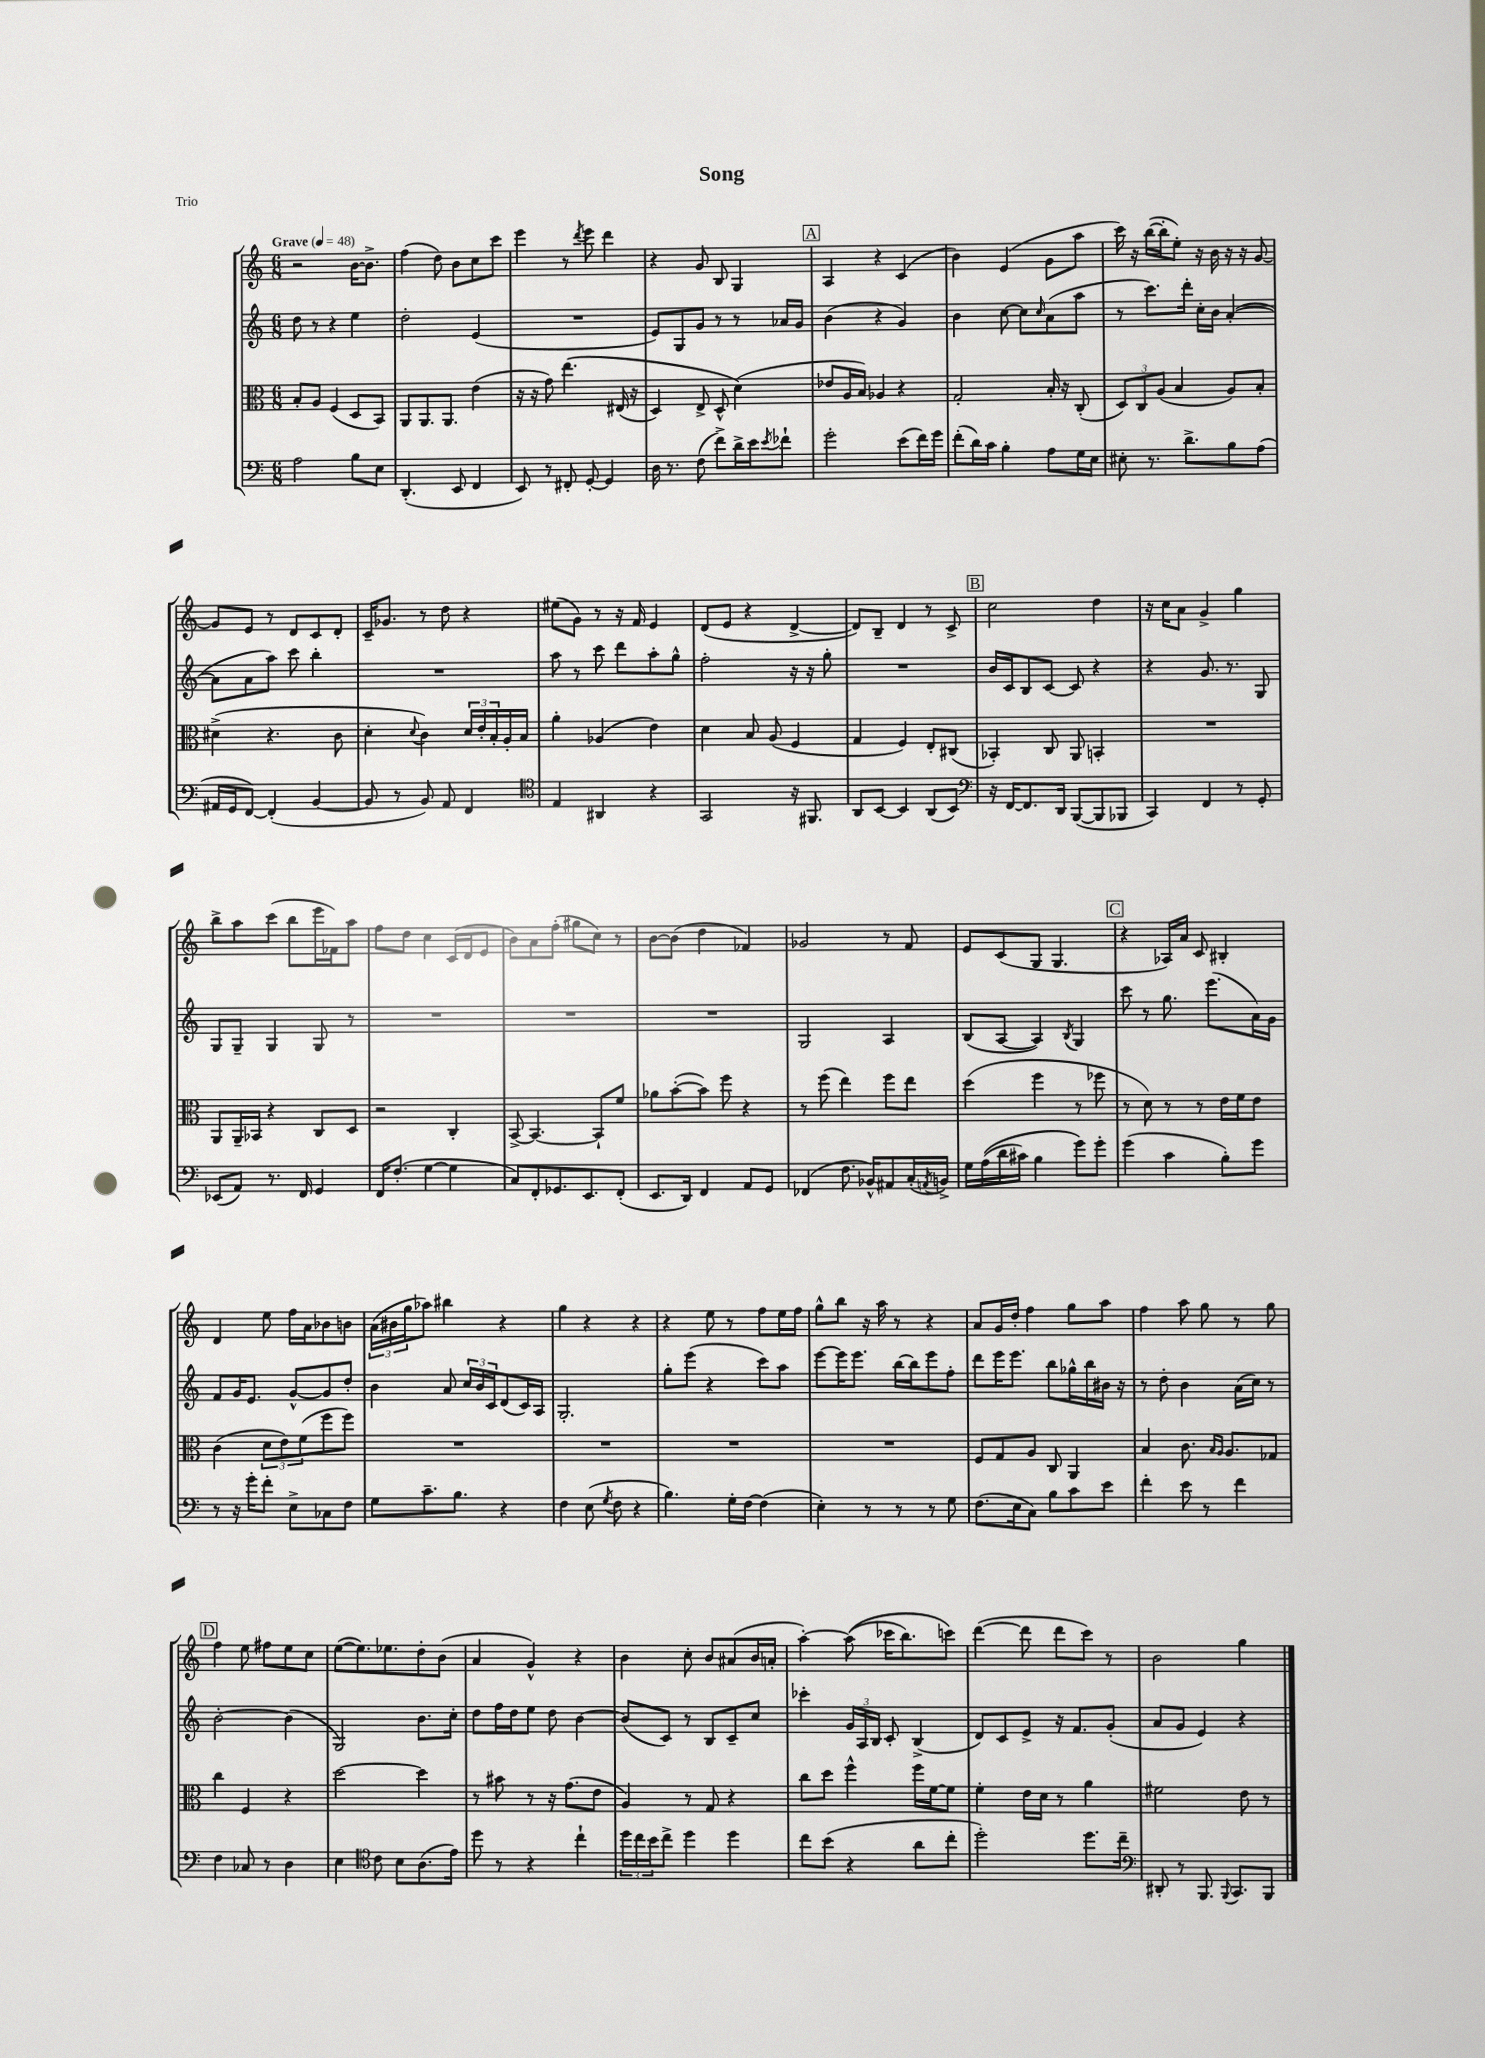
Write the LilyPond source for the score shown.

\header { title = "Song" piece = "Trio" }
<<
\new StaffGroup <<
\new Staff = "s0" {
    \clef treble \key c \major \numericTimeSignature \time 6/8 \tempo "Grave" 4 = 48
    r2 b'16~ b'8.-> |
    f''4( d''8) b'8 c''8 c'''8 |
    e'''4 r8 \acciaccatura { d'''8 } e'''8 d'''4 |
    r4 g'8 b8 g4 |
    \mark \markup { \box "A" } a4 r4 c'4( |
    b'4) e'4( g'8 a''8 |
    c'''16) r16 b''16~( b''16-. e''8-.) r16 b'16 r16 r16 g'8~ |
    g'8 e'8 r8 d'8 c'8 d'8-. |
    c'16-- ges'8. r8 d''8 r4 |
    eis''8( g'8) r8 r16 f'16 e'4 |
    d'8( e'8 r4 d'4~-> |
    d'8) b8-- d'4 r8 c'8-> |
    \mark \markup { \box "B" } c''2 d''4 |
    r16 c''16 a'8 g'4-> g''4 |
    b''8-> a''8 c'''8( b''8 e'''16 fes'16) a''8 |
    f''8 d''8 c''4 c'16( d'16 e'8 |
    b'8) a'8 f''8-.( gis''8 c''8) r8 |
    b'8~ b'8( d''4 fes'4) |
    ges'2 r8 f'8 |
    e'8 c'8( g8 g4. |
    \mark \markup { \box "C" } r4 aes16) a'16 c'8 bis4-. |
    d'4 e''8 f''16 a'16 bes'8 b'8 |
    \tuplet 3/2 { a'16( bis'16 g''16 } aes''8) bis''4 r4 |
    g''4 r4 r4 |
    r4 e''8 r8 f''8 e''16 f''16 |
    g''8-^ b''8 r16 a''16 r8 r4 |
    a'8 g'16 d''16-. f''4 g''8 a''8 |
    f''4 a''8 g''8 r8 g''8 |
    \mark \markup { \box "D" } f''4 e''8 fis''8 e''8 c''8 |
    e''8~( e''8.) ees''8. d''8-. b'8( |
    a'4 g'4-^) r4 |
    b'4 c''8-. b'8 ais'8( b'16 a'16-. |
    a''4~-.) a''8(\( ces'''16 b''8.) c'''8\) |
    d'''4~( d'''8 d'''8 c'''8) r8 |
    b'2 g''4 \bar "|." |
}
\new Staff = "s1" {
    \clef treble \key c \major \numericTimeSignature \time 6/8
    d''8 r8 r4 e''4 |
    d''2-. e'4( |
    R2. |
    e'8) g8 g'8 r8 r8 aes'16 g'16 |
    \mark \markup { \box "A" } b'4( r4 g'4) |
    b'4 c''8~ c''8 \grace { c''16 } a'8( a''8 |
    r8 c'''8.) d'''16-. c''16-. b'16 a'4~-.( |
    a'8 a'8 a''8) c'''8 b''4-. |
    R2. |
    a''8 r8 c'''8 d'''8 a''8-. g''8-^ |
    f''2-. r16 r16 g''8-. |
    R2. |
    \mark \markup { \box "B" } b'16 c'16 b8 c'8~ c'8 r4 |
    r4 g'8. r8. g8 |
    g8 g8-- g4 g8 r8 |
    R2. |
    R2. |
    R2. |
    g2 a4 |
    b8( a8~ a4) \acciaccatura { b8 } g4 |
    \mark \markup { \box "C" } c'''8 r8 g''8. e'''8.( a'16) g'16 |
    f'8 g'16 e'8. g'8~-^ g'8 d''8-. |
    b'4 a'8 \tuplet 3/2 { c''16 b'16 c'16 } d'8( c'16) a16 |
    g2.-. |
    g''8-. e'''8( r4 c'''8) a''8 |
    e'''8~ e'''16 e'''8. b''16~ b''16 e'''8 f''8-. |
    d'''8 e'''16 e'''8. b''8 ges''16-^ b''16 bis'16 r16 |
    r8 d''8-. b'4 a'16( c''16) r8 |
    \mark \markup { \box "D" } b'2~-. b'4( |
    g2) b'8. c''16-. |
    d''8 f''16 d''16 e''8 d''8 b'4~ |
    b'8( c'8) r8 b8 c'8-- c''8 |
    ces'''4-. \tuplet 3/2 { g'16 a16 b16 } c'8-. b4->( |
    d'8) c'8 e'8-> r16 f'8. g'8-.( |
    a'8 g'8 e'4) r4 \bar "|." |
}
\new Staff = "s2" {
    \clef alto \key c \major \numericTimeSignature \time 6/8
    b8-. a8 f4( d8 b,8) |
    a,8 a,8. a,8. e'4( |
    r16 r16 g'8) e''4.\( eis16( r16 |
    d4) e8-> d8-^ d'4(\) |
    \mark \markup { \box "A" } ees'8 a16 b16) aes4 r4 |
    g2-. b16-. r16 c8-.( |
    \tuplet 3/2 { d8) c8 a8( } b4 a8) b8-. |
    dis'4->( r4. c'8 |
    d'4-. \appoggiatura { d'8 } c'4) \tuplet 3/2 { d'16 e'16-. b16-. } a16-. b16 |
    a'4-. aes4( e'4) |
    d'4 b8 a8( f4 |
    g4 f4) e8-. cis8( |
    \mark \markup { \box "B" } bes,4-.) c8 a,8 b,4-. |
    R2. |
    a,8 a,16-- bes,16 r4 c8 d8 |
    r2 c4-. |
    b,8~-> b,4.~ b,8-! f'8 |
    aes'8 b'8~-.( b'8) f''8 r4 |
    r8 f''8( e''4) f''8 e''8 |
    d''4( f''4 r8 fes''8 |
    \mark \markup { \box "C" } r8 d'8) r8 r8 e'16 f'16 e'8 |
    c'4( \tuplet 3/2 { d'8 e'8) f'8( } f''8 f''8) |
    R2. |
    R2. |
    R2. |
    R2. |
    f8 g8 a8 c8 a,4 |
    b4 c'8. \grace { b16 a16 } a8. ges8 |
    \mark \markup { \box "D" } c''4 f4 r4 |
    d''2~ d''4 |
    r8 bis'8 r8 r16 g'8.( e'8 |
    a4) r8 g8 r4 |
    c''8 d''8 f''4-^ f''16 f'16~ f'8 |
    f'4-. e'16 d'16 r8 a'4 |
    fis'2 e'8 r8 \bar "|." |
}
\new Staff = "s3" {
    \clef bass \key c \major \numericTimeSignature \time 6/8
    a2 b8 e8 |
    d,4.-.( e,8 f,4 |
    e,8) r8 fis,8-. g,8~-. g,4 |
    d16 r8. f8( f'8->) d'16-> e'16 \acciaccatura { e'8 } fes'8-! |
    \mark \markup { \box "A" } g'2-. e'8( f'16) g'16 |
    f'8-.( d'16) c'16 b4-. a8 g16 e16 |
    eis8-. r8. d'8.-> b8 a8( |
    ais,16 g,16 f,8~) f,4-.( b,4~ |
    b,8 r8 b,8) a,8 f,4 |
    \clef tenor e4 ais,4 r4 |
    g,2 r16 fis,8. |
    a,8 b,8~ b,4 a,8( b,8) |
    \mark \markup { \box "B" } \clef bass r16 f,16~ f,8. d,16 b,,8~( b,,8 bes,,8 |
    c,4) f,4 r8 g,8-. |
    ees,8( a,8) r8. f,16 g,4 |
    f,16 f8.-.( g4~ g4 |
    c8) f,8-. ges,8. e,8. f,8-.( |
    e,8. d,16) f,4 a,8 g,8 |
    fes,4( f8. bes,16-^) ais,8 c16-.( \acciaccatura { a,8 } b,16->) |
    g16 a16(\( d'16 cis'16) b4 g'8\) g'8-. |
    \mark \markup { \box "C" } g'4( c'4 b8-.) g'8 |
    r8 r16 g'16-. f'8-. e8-> ces8 f8 |
    g8 c'8.-- b8. r4 |
    f4 e8( \acciaccatura { g8 } f8 r4 |
    b4.) g16-. f16~ f4( |
    e4-.) r8 r8 r8 g8 |
    f8.( e16 c8) b8 c'8 e'8 |
    f'4-. e'8 r8 f'4 |
    \mark \markup { \box "D" } f4 ces8 r8 d4 |
    e4 \clef tenor c'8 b8 a8.( e'16) |
    d''8 r8 r4 c''4-! |
    \tuplet 3/2 { d''16 c''16 b'16 } c''8-> d''4 d''4 |
    c''8 b'8( r4 a'8 c''8-. |
    d''2-.) d''8. c''16-- |
    \clef bass dis,8-. r8 b,,8. \appoggiatura { b,,8 } c,8. b,,8 \bar "|." |
}
>>
>>
\layout { \context { \Score \remove "Bar_number_engraver" } }
